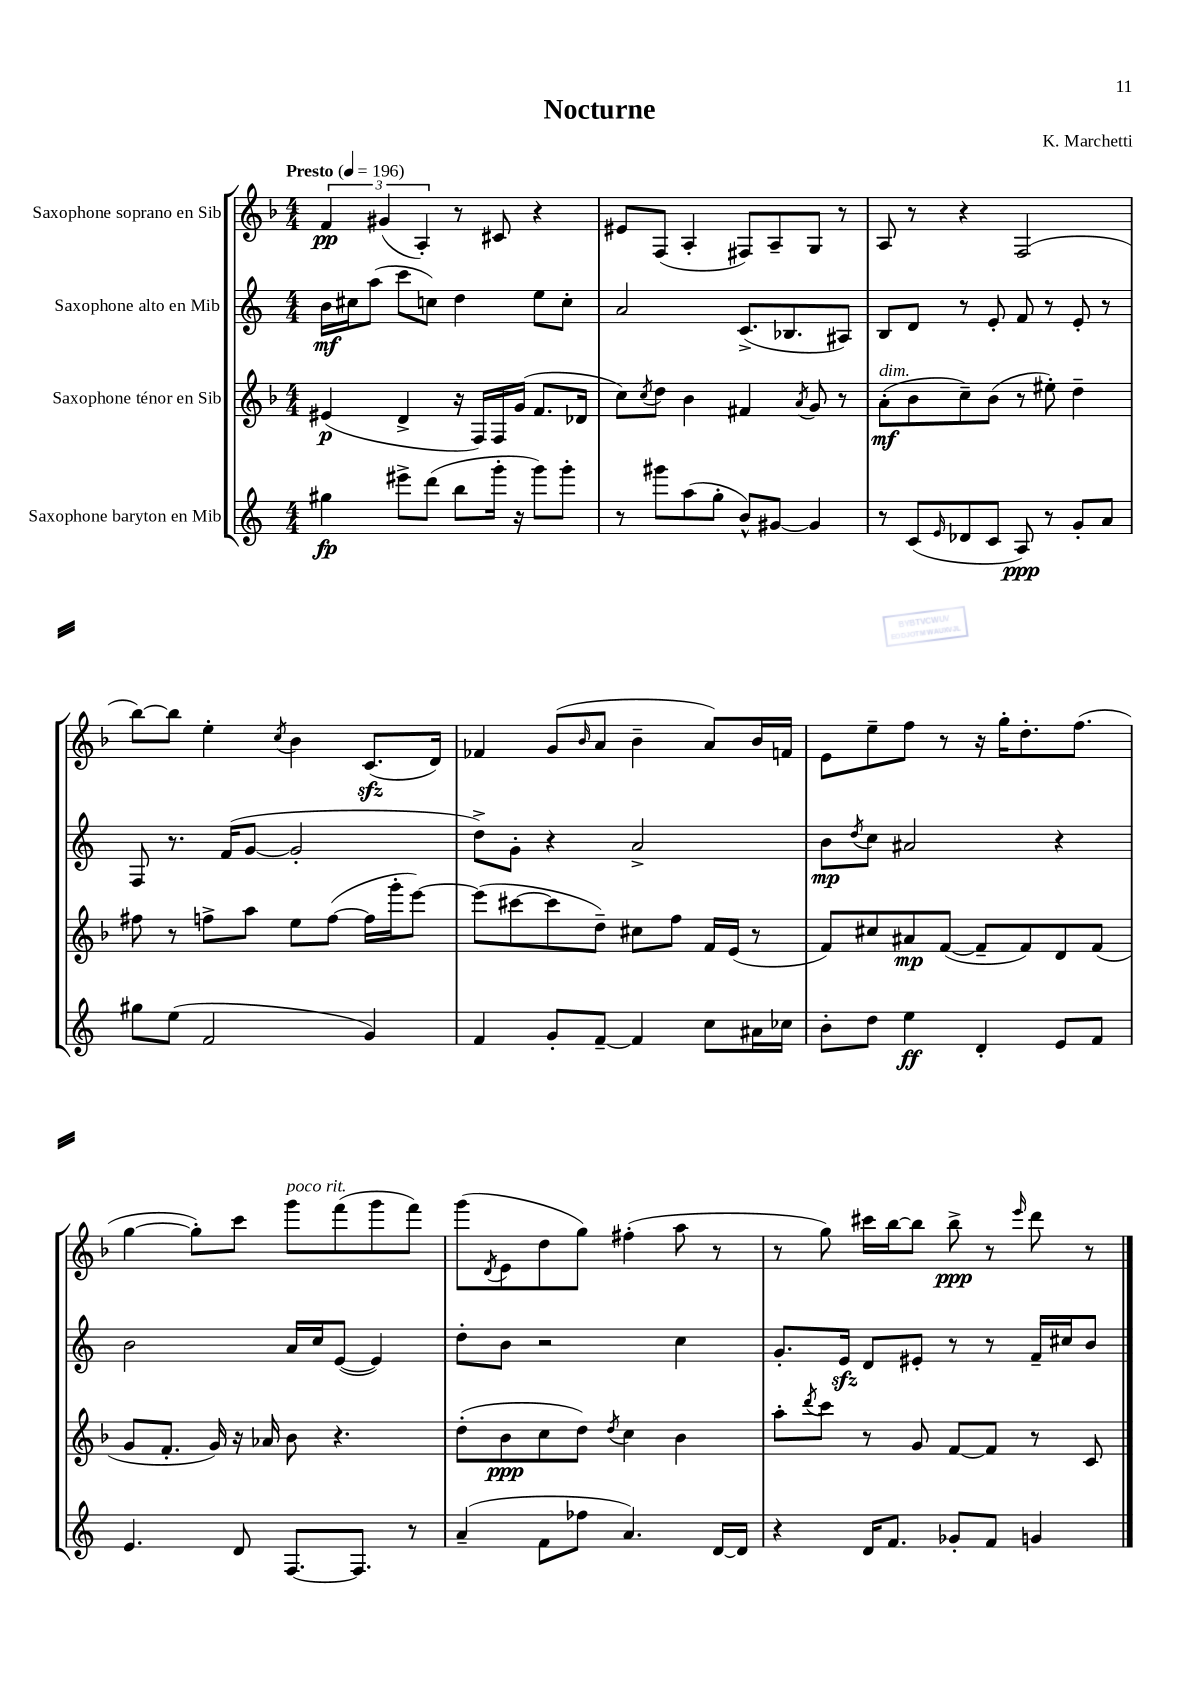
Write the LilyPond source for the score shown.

\header { title = "Nocturne" composer = "K. Marchetti" }
<<
\new StaffGroup <<
\new Staff = "s0" \with { instrumentName = "Saxophone soprano en Sib" } {
    \clef treble \key f \major \numericTimeSignature \time 4/4 \tempo "Presto" 4 = 196
    \tuplet 3/2 { f'4\pp gis'4( a4-.) } r8 cis'8 r4 |
    eis'8 f8( a4-. fis8) a8-- g8 r8 |
    a8 r8 r4 f2( |
    bes''8~) bes''8 e''4-. \acciaccatura { c''8 } bes'4 c'8.\sfz( d'16) |
    fes'4 g'8( \grace { bes'16 } a'8 bes'4-- a'8) bes'16 f'16 |
    e'8 e''8-- f''8 r8 r16 g''16-. d''8.-. f''8.( |
    g''4~ g''8-.) c'''8 g'''8^\markup { \italic "poco rit." } f'''8( g'''8 f'''8) |
    g'''8( \acciaccatura { d'8 } e'8 d''8 g''8) fis''4-.( a''8 r8 |
    r8 g''8) cis'''16 bes''16~ bes''8 bes''8->\ppp r8 \grace { e'''16 } d'''8 r8 \bar "|." |
}
\new Staff = "s1" \with { instrumentName = "Saxophone alto en Mib" } {
    \clef treble \key c \major \numericTimeSignature \time 4/4
    b'16\mf cis''16 a''8( c'''8 c''8) d''4 e''8 c''8-. |
    a'2 c'8.->( bes8. ais8) |
    b8 d'8 r8 e'8-. f'8 r8 e'8-. r8 |
    f8 r8. f'16( g'8~ g'2-. |
    d''8->) g'8-. r4 a'2-> |
    b'8\mp \acciaccatura { d''8 } c''8 ais'2 r4 |
    b'2 a'16 c''16 e'8~( e'4) |
    d''8-. b'8 r2 c''4 |
    g'8.-. e'16\sfz d'8 eis'8-. r8 r8 f'16-- cis''16 b'8 \bar "|." |
}
\new Staff = "s2" \with { instrumentName = "Saxophone ténor en Sib" } {
    \clef treble \key f \major \numericTimeSignature \time 4/4
    eis'4\p( d'4-> r16 f16) f16 g'16( f'8. des'16 |
    c''8) \acciaccatura { c''8 } d''8 bes'4 fis'4 \acciaccatura { a'8 } g'8 r8 |
    a'8-.\mf^\markup { \italic "dim." }( bes'8 c''8--) bes'8( r8 eis''8-.) d''4-- |
    fis''8 r8 f''8-> a''8 e''8 f''8~( f''16 g'''16-. e'''8~) |
    e'''8( cis'''8~ cis'''8 d''8--) cis''8 f''8 f'16 e'16( r8 |
    f'8) cis''8 ais'8\mp f'8~( f'8-- f'8) d'8 f'8( |
    g'8 f'8.-. g'16) r16 aes'16 bes'8 r4. |
    d''8-.( bes'8\ppp c''8 d''8) \acciaccatura { d''8 } c''4 bes'4 |
    a''8-. \acciaccatura { d'''8 } c'''8 r8 g'8 f'8~ f'8 r8 c'8 \bar "|." |
}
\new Staff = "s3" \with { instrumentName = "Saxophone baryton en Mib" } {
    \clef treble \key c \major \numericTimeSignature \time 4/4
    gis''4\fp eis'''8-> d'''8( b''8 g'''16-. r16 g'''8) g'''8-. |
    r8 gis'''8 a''8( g''8-. b'8-^) gis'8~ gis'4 |
    r8 c'8( \grace { e'16 } des'8 c'8 a8\ppp) r8 g'8-. a'8 |
    gis''8 e''8( f'2 g'4) |
    f'4 g'8-. f'8~-- f'4 c''8 ais'16 ces''16 |
    b'8-. d''8 e''4\ff d'4-. e'8 f'8 |
    e'4. d'8 f8.~ f8. r8 |
    a'4--( f'8 fes''8 a'4.) d'16~ d'16 |
    r4 d'16 f'8. ges'8-. f'8 g'4 \bar "|." |
}
>>
>>
\layout { \context { \Score \remove "Bar_number_engraver" } }
